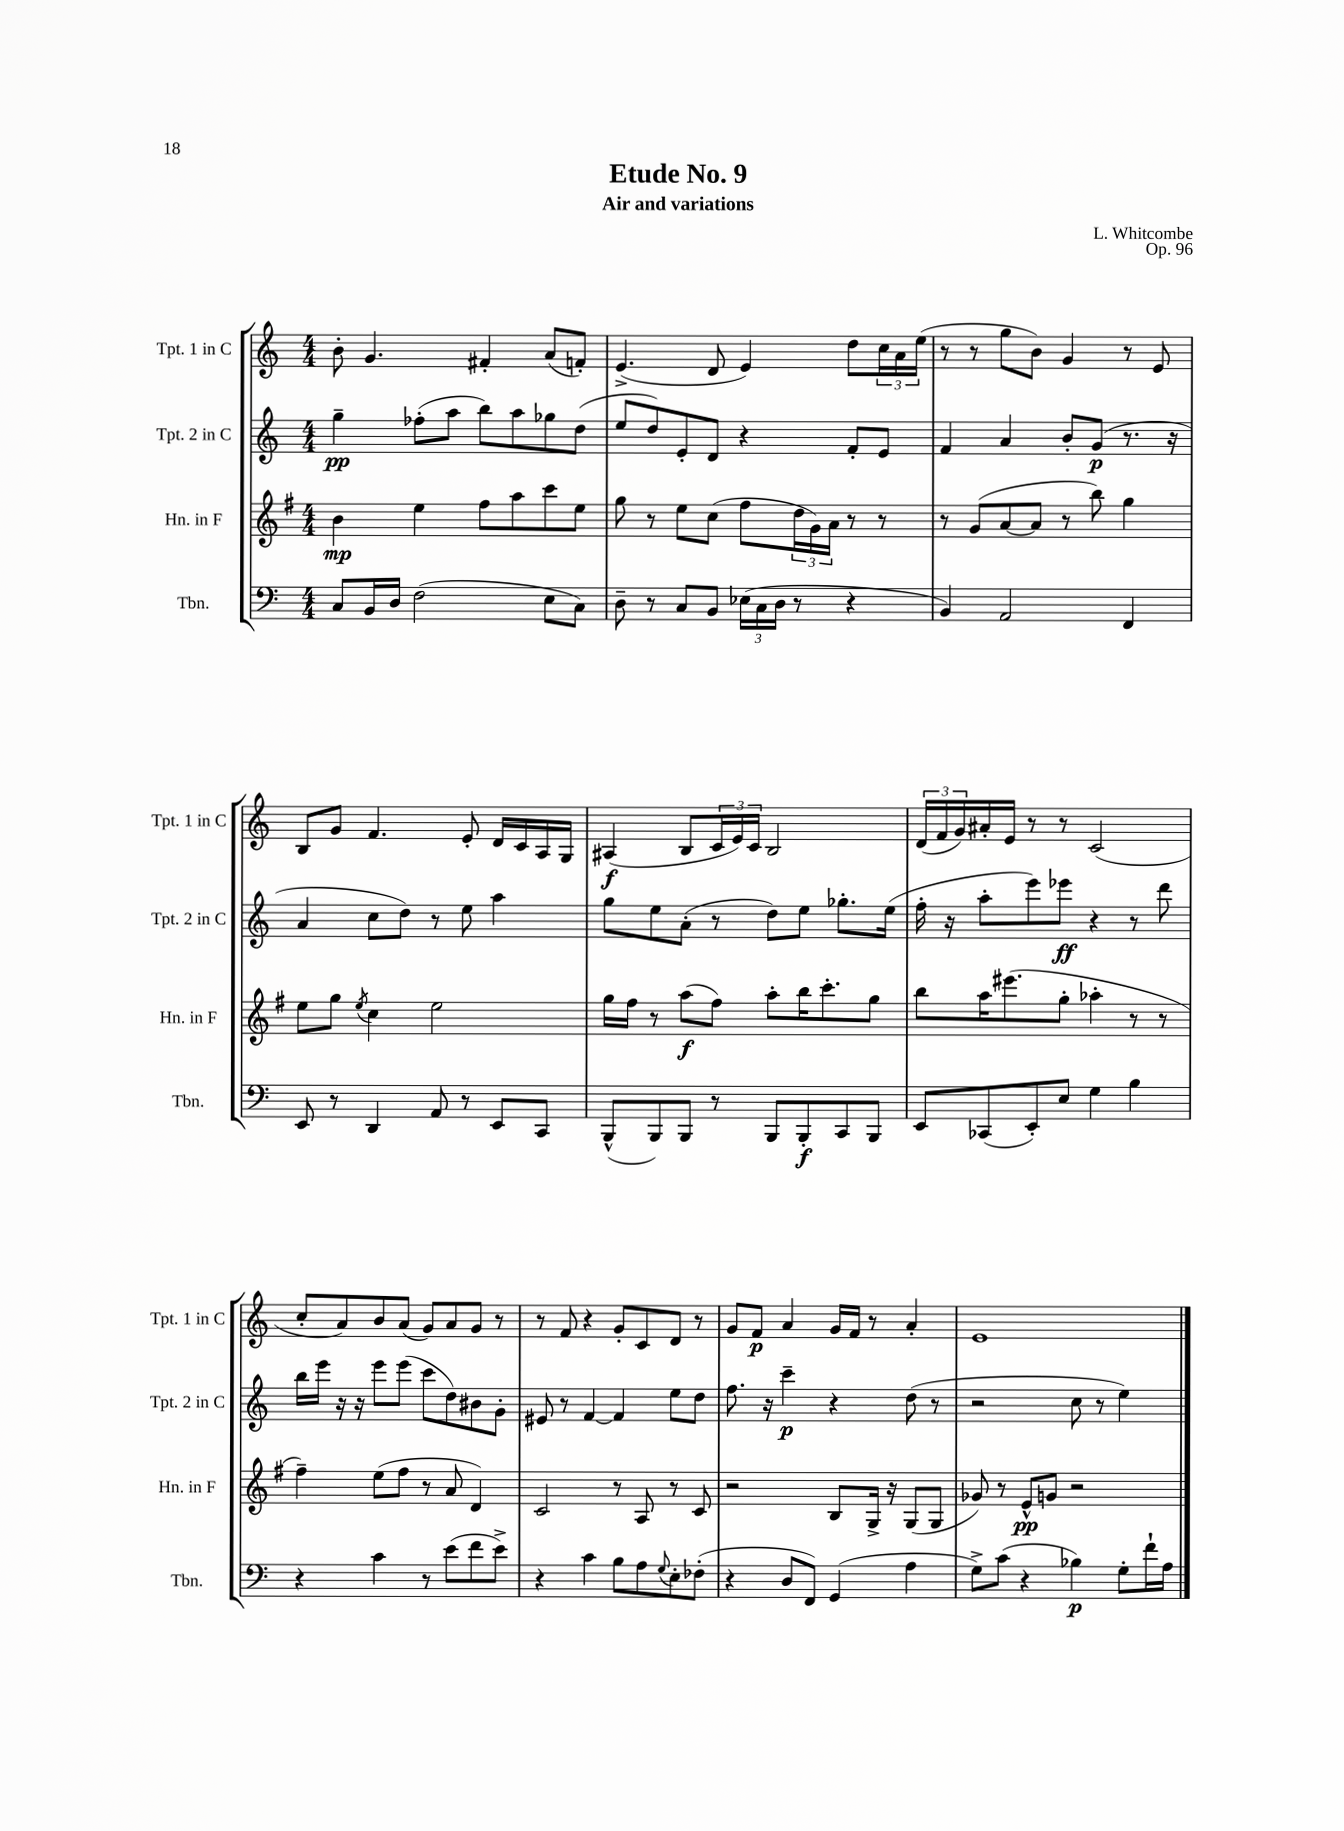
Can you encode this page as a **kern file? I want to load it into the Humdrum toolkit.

**kern	**kern	**kern	**kern
*staff4	*staff3	*staff2	*staff1
*clefF4	*clefG2	*clefG2	*clefG2
*k[]	*k[f#]	*k[]	*k[]
*M4/4	*M4/4	*M4/4	*M4/4
8C	4b	4gg~	8b'
16BB	.	.	4.g
16D	.	.	.
(2F	4ee	(8ff-'	.
.	.	8aa	.
.	8ff#	8bb)	4f#'
.	8aa	8aa	.
8E	8ccc	8gg-	(8a
8C)	8ee	(8dd	8f')
=	=	=	=
8D~	8gg	8ee	(4.e^
8r	8r	8dd)	.
8C	8ee	8e'	.
8BB	(8cc	8d	8d
(24E-	8ff#	4r	4e)
24C	.	.	.
24D	.	.	.
8r	24dd	.	.
.	24g)	.	.
.	24a	.	.
4r	8r	8f'	8dd
.	8r	8e	24cc
.	.	.	24a
.	.	.	(24ee
=	=	=	=
4BB)	8r	4f	8r
.	(8g	.	8r
2AA	[8a	4a	8gg
.	8a]	.	8b)
.	8r	8b'	4g
.	8bb)	(8g	.
4FF	4gg	8.r	8r
.	.	.	8e
.	.	16r	.
=	=	=	=
8EE	8ee	4a	8B
8r	8gg	.	8g
.	8qee	.	.
4DD	4cc	8cc	4.f
.	.	8dd)	.
8AA	2ee	8r	.
8r	.	8ee	8e'
8EE	.	4aa	16d
.	.	.	16c
8CC	.	.	16A
.	.	.	16G
=	=	=	=
(8BBB^^	16gg	8gg	(4A#
.	16ff#	.	.
8BBB)	8r	8ee	.
8BBB	(8aa	(8a'	8B
8r	8ff#)	8r	24c
.	.	.	24e)
.	.	.	24c
8BBB	8aa'	8dd)	2B
8BBB'	16bb	8ee	.
.	8.ccc'	.	.
8CC	.	8.gg-'	.
8BBB	8gg	.	.
.	.	(16ee	.
=	=	=	=
8EE	8bb	16ff'	(24d
.	.	.	24f
.	.	16r	.
.	.	.	24g)
(8CC-	16aa	8aa'	16a#'
.	(8.eee#	.	16e
8EE')	.	8eee)	8r
8E	8gg'	8eee-	8r
4G	4aa-'	4r	(2c
4B	8r	8r	.
.	8r	8ddd	.
=	=	=	=
4r	4ff#~)	16bb	8cc'
.	.	16eee	.
.	.	16r	8a)
.	.	16r	.
4c	(8ee	8eee	8b
.	8ff#	(8eee	(8a
8r	8r	8ccc	8g)
(8e	8a	8dd)	8a
8f	4d)	8b#	8g
8e^)	.	8g'	8r
=	=	=	=
4r	2c	8e#	8r
.	.	8r	8f
4c	.	[4f	4r
8B	8r	4f]	8g'
8A	8A	.	8c
8qqG	.	.	.
8E'	8r	8ee	8d
(8F-'	8c	8dd	8r
=	=	=	=
4r	2r	8.ff	8g
.	.	.	8f
.	.	16r	.
8D	.	4ccc~	4a
8FF)	.	.	.
(4GG	8B	4r	16g
.	.	.	16f
.	16G^	.	8r
.	16r	.	.
4A	(8G	(8dd	4a'
.	8G	8r	.
=	=	=	=
8G^)	8g-)	2r	1e
(8c	8r	.	.
4r	8e^^	.	.
.	8g	.	.
4B-)	2r	8cc	.
.	.	8r	.
8G'	.	4ee)	.
16f`	.	.	.
16A	.	.	.
==	==	==	==
*-	*-	*-	*-
